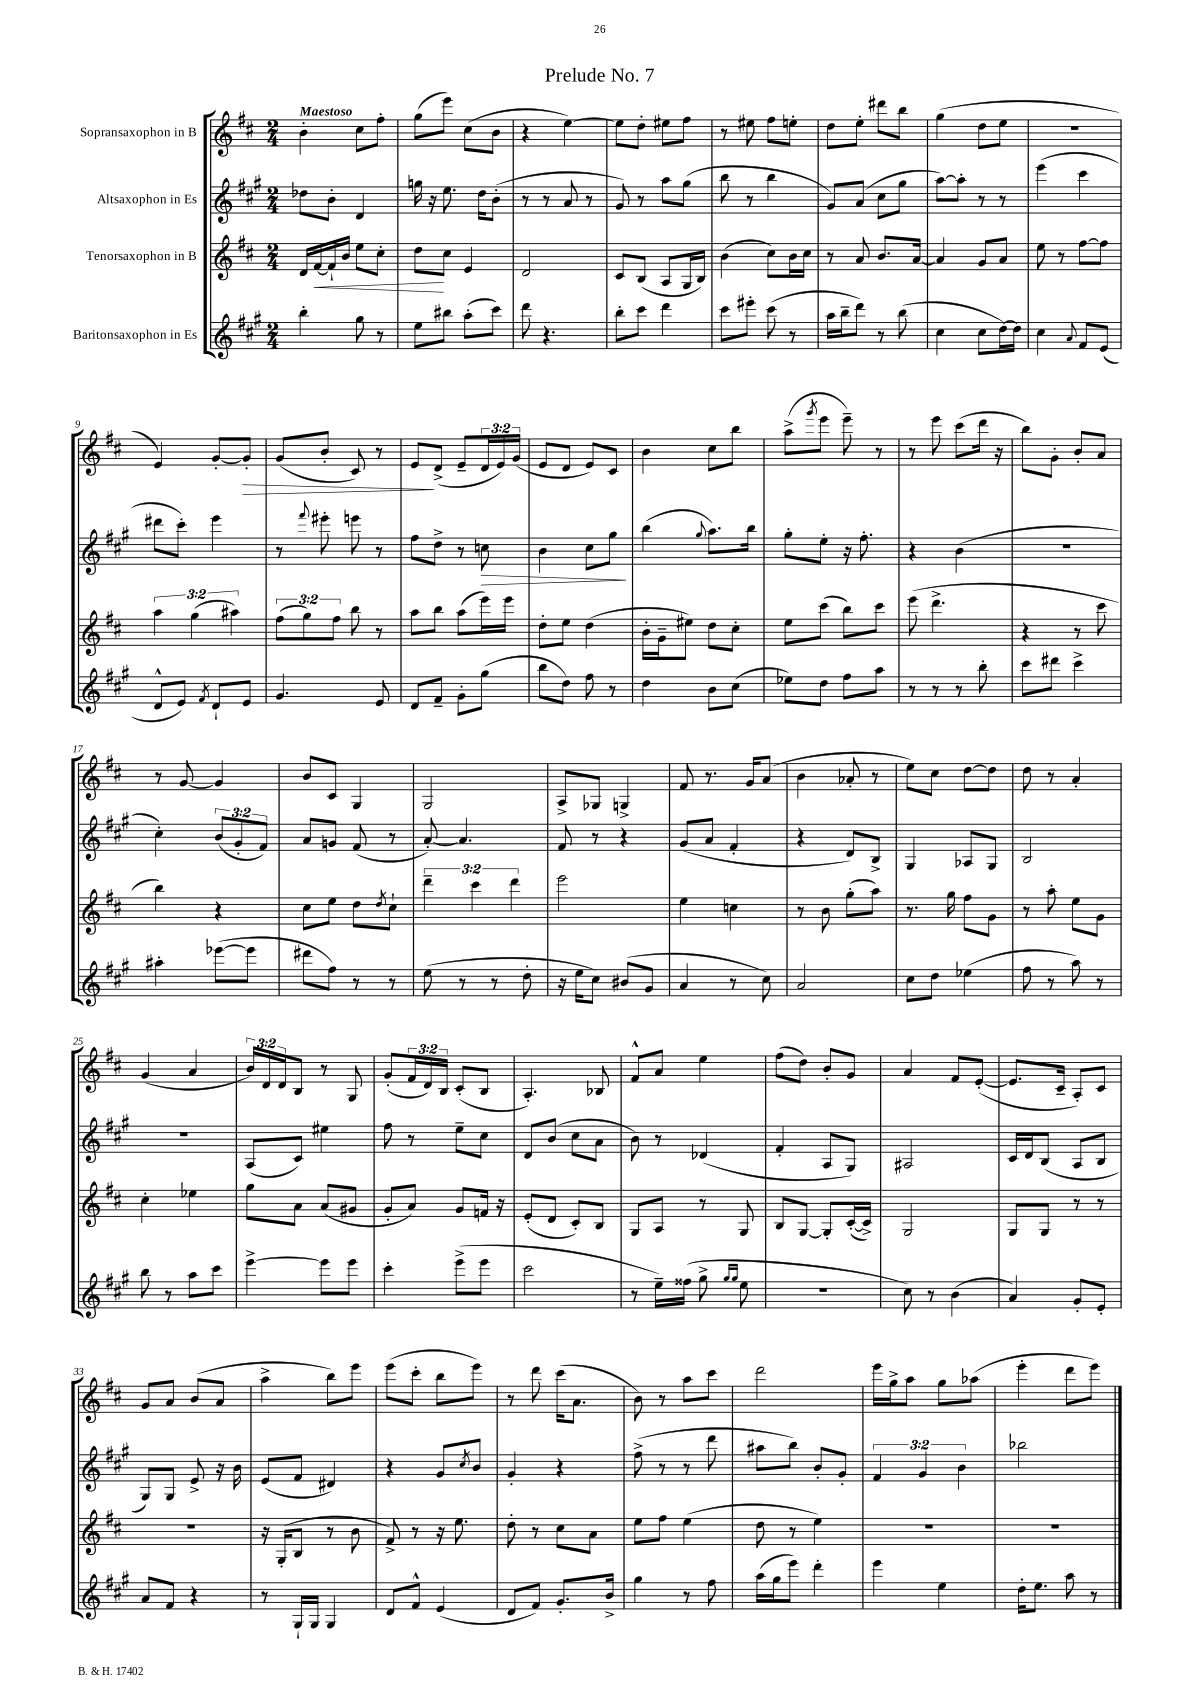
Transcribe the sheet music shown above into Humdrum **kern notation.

**kern	**kern	**kern	**kern
*staff4	*staff3	*staff2	*staff1
*clefG2	*clefG2	*clefG2	*clefG2
*k[f#c#g#]	*k[f#c#]	*k[f#c#g#]	*k[f#c#]
*M2/4	*M2/4	*M2/4	*M2/4
4bb'\	16d/LL	8dd-\L	4b'\
.	[16f#/	.	.
.	16f#`/]	8b'\J	.
.	16b/JJ	.	.
8gg#\	8ee\L	4d/	8cc#\L
8r	8cc#'\J	.	8ff#'\J
=	=	=	=
8ee\L	8dd\L	16gg\	(8gg\L
.	.	16r	.
8bb#\J	8cc#\J	8.ee\	8eee\J)
(8aa'\L	4e/	.	(8cc#\L
.	.	16dd\LK	.
8ccc#\J)	.	(8b'\J	8b\J
=	=	=	=
8ddd\	2d/	8r	4r
4.r	.	8r	.
.	.	8a/	[4ee\)
.	.	8r	.
=	=	=	=
8bb'\L	8c#/L	8g#/)	8ee\]L
8ccc#\J	(8B/J	8r	8dd'\J
4ddd\	8A/L	8aa\L	8ee#\L
.	16G/L	(8gg#\J	8ff#\J
.	16B/JJ)	.	.
=	=	=	=
8ccc#\L	(4b\	8bb\	8r
8eee#'\J	.	8r	8ee#\
(8ccc#\	8cc#\L)	4bb\	8ff#\L
8r	16b\L	.	8ee'\J
.	16cc#\JJ	.	.
=	=	=	=
16aa\LL	8r	8g#/L)	8dd\L
16bb~\J	.	.	.
8ddd\J)	8a/	(8a/J	8ee'\J
8r	8.b/L	8cc#\L	8ddd#\L
(8bb\	.	8gg#\J	8bb\J
.	[16a/Jk	.	.
=	=	=	=
4cc#\	4a/]	[8aa\L)	(4gg\
.	.	8aa'\]J	.
8cc#\L	8g/L	8r	8dd\L
[16dd\L)	8a/J	8r	8ee\J
16dd\]JJ	.	.	.
=	=	=	=
4cc#\	8ee\	(4eee\	2r
.	8r	.	.
8qqa/	.	.	.
8f#/L	[8ff#\L	4ccc#\	.
(8e/J	8ff#\]J	.	.
=	=	=	=
8d^^/L	6aa\	8ddd#\L	4e/)
8e/J)	.	8ccc#'\J)	.
.	(6gg\	.	.
8qf#/	.	.	.
8d`/L	.	4eee\	[8g'/L
.	6aa#\)	.	.
8e/J	.	.	8g'/]J
=	=	=	=
4.g#/	(12ff#\L	8r	(8g/L
.	12gg\)	.	.
.	.	8qqfff#/	.
.	.	8eee#'\	8b'/J
.	12ff#\J	.	.
.	8bb\	8eee\	8c#/)
8e/	8r	8r	8r
=	=	=	=
8d/L	8aa\L	8ff#\L	8e/L
8f#~/J	8bb\J	8dd^\J	(8d^/J
8g#'\L	(8aa\L	8r	8e~/L
(8gg#\J	16eee\L)	8cc\	24d/L
.	.	.	24e/)
.	16eee\JJ	.	.
.	.	.	(24g/JJ
=	=	=	=
8bb\L	8dd'\L	4b\	8e/L
8dd\J)	8ee\J	.	8d/J
8ff#\	(4dd\	8cc#\L	8e/L)
8r	.	8gg#\J	8c#/J
=	=	=	=
4dd\	16b'\LL	(4bb\	4b\
.	16g~\J	.	.
.	8ee#\J)	.	.
.	.	8qqgg#/	.
8b\L	8dd\L	8.aa\L)	8cc#\L
(8cc#\J	8cc#'\J	.	8bb\J
.	.	16bb\Jk	.
=	=	=	=
8ee-\L)	8ee\L	8gg#'\L	(8aa^\L
.	.	.	8qggg/
8dd\J	(8ccc#\J	8ee'\J	8eee\J
8ff#\L	8bb\L)	16r	8eee~\)
.	.	8.ff#'\	.
8aa\J	8ccc#\J	.	8r
=	=	=	=
8r	(8eee\	4r	8r
8r	4.ddd^\	.	8eee\
8r	.	(4b\	(8ccc#\L
8bb'\	.	.	16ddd\Jk
.	.	.	16r
=	=	=	=
8ccc#\L	4r	2r	8bb\L)
8ddd#\J	.	.	8g'\J
4ccc#^\	8r	.	8b'/L
.	8ccc#\	.	8a/J
=	=	=	=
4aa#'\	4bb\)	4cc#'\)	8r
.	.	.	[8g/
([8eee-\L	4r	(12b/L	4g/]
.	.	12g#'/	.
8eee-\]J	.	.	.
.	.	12f#/J)	.
=	=	=	=
8ddd#\L	8cc#\L	8a/L	8b/L
8ff#\J)	8ee\J	8g/J	8c#/J
8r	8dd\L	(8f#/	4G/
.	8qdd/	.	.
8r	8cc#`\J	8r	.
=	=	=	=
(8ee\	6ddd~\	[8a'/)	2G/
8r	.	4.a/]	.
.	6ccc#\	.	.
8r	.	.	.
.	6ddd\	.	.
8dd'\	.	.	.
=	=	=	=
16r	2eee\	8f#/	8A^/L
16ee\LK	.	.	.
8cc#\J)	.	8r	8G-/J
(8b#/L	.	4r	4G^/
8g#/J	.	.	.
=	=	=	=
4a/	4ee\	(8g#/L	8f#/
.	.	8a/J	8.r
8r	4cc\	4f#'/	.
.	.	.	16g/LK
8cc#\)	.	.	(8a/J
=	=	=	=
2a/	8r	4r	4b\
.	8b\	.	.
.	(8gg'\L	8d/L)	8a-'/
.	8aa\J)	8B^/J	8r
=	=	=	=
8cc#\L	8.r	4G#/	8ee\L)
8dd\J	.	.	8cc#\J
.	16gg\	.	.
(4ee-\	8ff#\L	8A-/L	[8dd\L
.	8g\J	8G#/J	8dd\]J
=	=	=	=
8ff#\	8r	2B/	8dd\
8r	8aa'\	.	8r
8aa\)	8ee\L	.	4a'/
8r	8g\J	.	.
=	=	=	=
8bb\	4cc#'\	2r	(4g/
8r	.	.	.
8aa\L	4ee-\	.	4a/
8ccc#\J	.	.	.
=	=	=	=
[4eee^\	8gg\L	(8A/L	24b/LL)
.	.	.	24d/
.	.	.	24d/J
.	8a\J	8c#/J)	8B/J
8eee\]L	(8a/L	4ee#\	8r
8eee\J	8g#/J	.	8G/
=	=	=	=
4ccc#'\	8g'/L	8ff#\	(8g'/L
.	8a/J)	8r	24f#/L
.	.	.	24d/)
.	.	.	24B/JJ
(8eee^\L	8g/L	8ee~\L	(8c#'/L
8eee\J	16f/Jk	8cc#\J	8B/J
.	16r	.	.
=	=	=	=
2ccc#\	(8e'/L	8d/L	4.A'/)
.	8d/J	(8b/J	.
.	8c#'/L)	8cc#\L	.
.	8B/J	8a\J	8B-/
=	=	=	=
8r	8G/L	8b\)	8f#^^/L
16ee~\LL)	8A/J	8r	8a/J
(16ff##\JJ	.	.	.
8gg#^\	8r	(4d-/	4ee\
16qqgg#/LL	.	.	.
16qqgg#/JJ	.	.	.
8ee\	8G/	.	.
=	=	=	=
2r	8B/L	4f#'/	(8ff#\L
.	[8G/J	.	8dd\J)
.	8G'/]L	8A/L	8b'/L
.	([16c#'/L	8G#/J)	8g/J
.	16c#^/]JJ)	.	.
=	=	=	=
8cc#\)	2G/	2A#/	4a/
8r	.	.	.
(4b\	.	.	8f#/L
.	.	.	([8e'/J
=	=	=	=
4a/)	8G/L	16c#/LL	8.e/]L
.	.	16d/J	.
.	8G/J	(8B/J	.
.	.	.	16c#~/Jk
8g#'/L	8r	8A/L	8A'/L)
8e'/J	8r	8B/J	8c#/J
=	=	=	=
8a/L	2r	8G#/L)	8g/L
8f#/J	.	8G#/J	8a/J
4r	.	8e^/	(8b/L
.	.	16r	8a/J
.	.	16b\	.
=	=	=	=
8r	16r	(8e/L	4aa^\
.	(16G'/LK	.	.
16G#`/LL	8B/J	8f#/J	.
16G#/JJ	.	.	.
4G#/	8r	4d#/)	8bb\L)
.	8b\	.	8eee\J
=	=	=	=
8d/L	8f#^/)	4r	(8eee\L
8f#^^/J	8r	.	8ccc#'\J
(4e/	16r	8g#/L	8bb\L
.	8.ee\	.	.
.	.	8qcc#/	.
.	.	8b/J	8eee\J)
=	=	=	=
8d/L	8dd'\	4g#'/	8r
8f#/J)	8r	.	8ddd\
8.g#'/L	8cc#\L	4r	(16ccc#\LK
.	.	.	8.a\J
.	8a\J	.	.
16b^/Jk	.	.	.
=	=	=	=
4gg#\	8ee\L	(8ff#^\	8b\)
.	8ff#\J	8r	8r
8r	(4ee\	8r	8aa\L
8ff#\	.	8ddd\	8ccc#\J
=	=	=	=
(16aa\LL	8dd\	8aa#\L	2ddd\
16gg#\J	.	.	.
8eee\J)	8r	8bb\J)	.
4ddd'\	4ee\)	8b'/L	.
.	.	8g#'/J	.
=	=	=	=
4eee\	2r	6f#/	16eee\LL
.	.	.	16gg^\J
.	.	.	8aa\J
.	.	6g#/	.
4ee\	.	.	8gg\L
.	.	6b\	.
.	.	.	(8aa-\J
=	=	=	=
16dd'\LK	2r	2bb-\	4eee'\
8.ee\J	.	.	.
8aa\	.	.	8ddd\L
8r	.	.	8eee\J)
==	==	==	==
*-	*-	*-	*-
